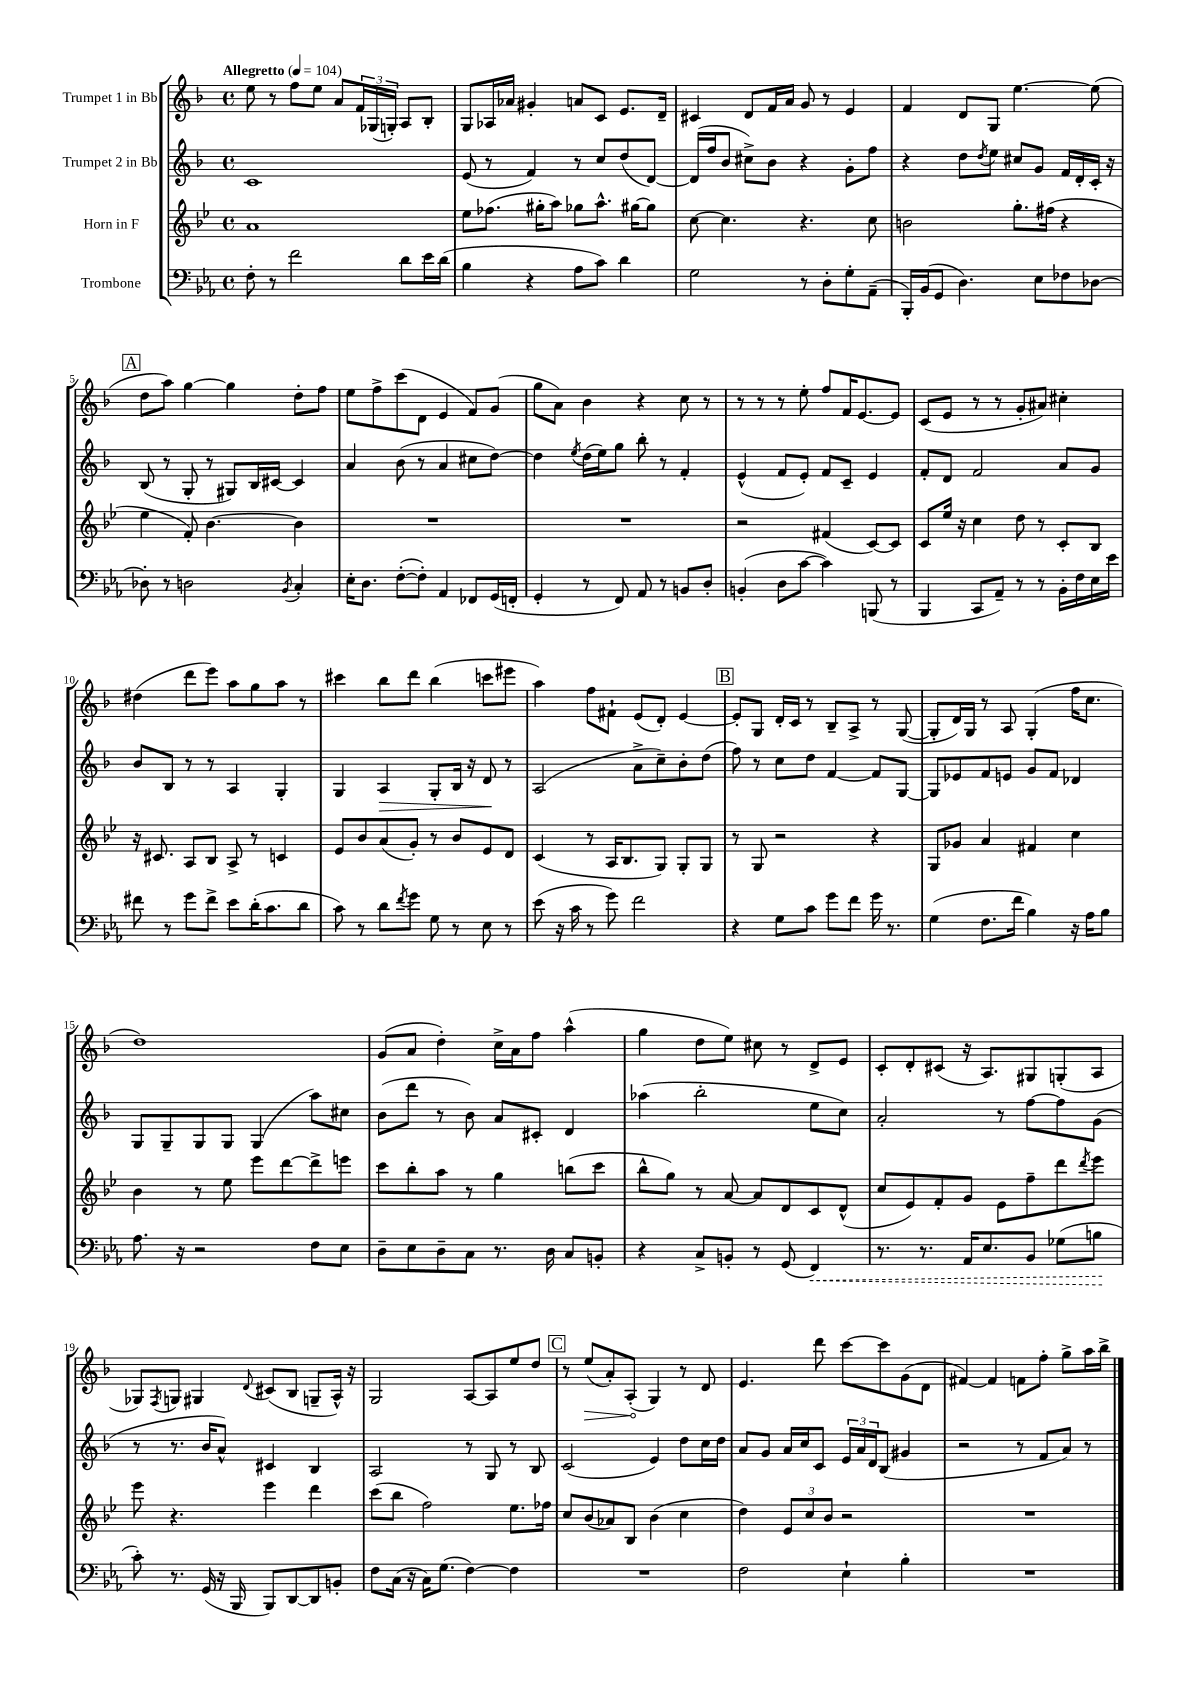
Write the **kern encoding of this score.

**kern	**kern	**kern	**kern
*staff4	*staff3	*staff2	*staff1
*clefF4	*clefG2	*clefG2	*clefG2
*k[b-e-a-]	*k[b-e-]	*k[b-]	*k[b-]
*M4/4	*M4/4	*M4/4	*M4/4
*met(c)	*met(c)	*met(c)	*met(c)
*MM104	*MM104	*MM104	*MM104
8F'	1a	1c	8ee
8r	.	.	8r
2f	.	.	8ff
.	.	.	8ee
.	.	.	8a
.	.	.	24f
.	.	.	(24G-
.	.	.	24G')
8d	.	.	8A
16e-	.	.	8B-'
(16d	.	.	.
=	=	=	=
4B-	8ee-	(8e	8G
.	(8.ff-	8r	16A-
.	.	.	16a-
4r	.	4f)	4g#'
.	16gg#'	.	.
.	8aa)	.	.
8A-	8gg-	8r	8a
8c)	8.aa^^	8cc	8c
4d	.	(8dd	8.e
.	[16gg#	.	.
.	8gg#]	[8d)	.
.	.	.	16d~
=	=	=	=
2G	[8cc	(16d]	4c#
.	.	16ff	.
.	4.cc]	8b-	.
.	.	8cc#^)	8d
.	.	8b-	16f
.	.	.	16a
8r	4.r	4r	8g
8D'	.	.	8r
8G'	.	8g'	4e
(8AA-~	8cc	8ff	.
=	=	=	=
16BBB-')	2b	4r	4f
(16BB-	.	.	.
8GG	.	.	.
4.D)	.	8dd	8d
.	.	8qdd	.
.	.	8ee	8G
.	8.gg'	8cc#	[4.ee
8E-	.	8g	.
.	(16ff#	.	.
8F-	4r	16f	.
.	.	16d'	.
[8D-	.	16c'	(8ee]
.	.	16r	.
=	=	=	=
8D-']	4ee-	(8B-	8dd
8r	.	8r	8aa)
2D	8f')	8G'	[4gg
.	[4.b-	8r	.
.	.	8G#)	4gg]
.	.	16B-	.
.	.	[16c#	.
8qBB-	.	.	.
4C'	4b-]	4c#]	8dd'
.	.	.	8ff
=	=	=	=
16E-'	1r	4a	8ee
8.D	.	.	.
.	.	.	8ff^
([8F'	.	(8b-	(8ccc
8F'])	.	8r	8d
4AA-	.	4a	4e
8FF-	.	8cc#	8f)
(16GG	.	[8dd)	(8g
16FF'	.	.	.
=	=	=	=
4GG'	1r	4dd]	8gg
.	.	.	8a)
.	.	8qee	.
8r	.	(16dd	4b-
.	.	16ee)	.
8FF)	.	8gg	.
8AA-	.	8bb-'	4r
8r	.	8r	.
8BB	.	4f'	8cc
8D'	.	.	8r
=	=	=	=
(4BB'	2r	(4e^^	8r
.	.	.	8r
8D	.	8f	8r
[8c	.	8e')	8ee'
4c])	(4f#	8f	8ff
.	.	8c~	16f
.	.	.	[8.e
(8BBB	[8c)	4e	.
8r	8c]	.	8e]
=	=	=	=
4BBB-	8c	8f'	(8c
.	16ee-	8d	8e
.	16r	.	.
8CC	4cc	2f	8r
8AA-~)	.	.	8r
8r	8dd	.	8g'
8r	8r	.	8a#)
16BB-'	8c'	8a	4cc#'
16F	.	.	.
16E-	8B-	8g	.
16e-	.	.	.
=	=	=	=
8f#	16r	8b-	(4dd#
.	8.c#	.	.
8r	.	8B-	.
8g	8A	8r	8ddd
8f#^	8B-	8r	8eee)
8e-	8A^	4A	8aa
(16d'	8r	.	8gg
8.c	.	.	.
.	4c	4G'	8aa
8d	.	.	8r
=	=	=	=
8c)	8e-	4G	4ccc#
8r	8b-	.	.
8d	(8a	4A	8bb-
8qf	.	.	.
8g	8g')	.	8ddd
8G	8r	8G'	(4bb-
8r	8b-	16B-	.
.	.	16r	.
8E-	8e-	8d	8ccc
8r	8d	8r	8eee#
=	=	=	=
(8e-	(4c	(2A	4aa)
16r	.	.	.
16c	.	.	.
8r	8r	.	8ff
8g)	16A	.	8f#`
.	8.B-	.	.
2f	.	8a^	(8e
.	8G)	8cc~)	8d')
.	8G'	8b-'	[4e
.	8G	(8dd	.
=	=	=	=
4r	8r	8ff)	8e']
.	8G	8r	8G
8G	2r	8cc	16d'
.	.	.	16c
8c	.	8dd	8r
8g	.	[4f	8B-~
8f	.	.	8A^
16g	4r	8f]	8r
8.r	.	.	.
.	.	[8G	([8G
=	=	=	=
(4G	8G	8G]	8G']
.	8g-	8e-	16d)
.	.	.	16G
8.F	4a	8f	8r
.	.	8e	8A
16f	.	.	.
4B-)	4f#	8g	(4G'
.	.	8f	.
16r	4cc	4d-	16ff
16A-	.	.	8.cc
8B-	.	.	.
=	=	=	=
8.A-	4b-	8G	1dd)
.	.	8G~	.
16r	.	.	.
2r	8r	8G	.
.	8ee-	8G	.
.	8eee-	(4G	.
.	[8ddd	.	.
8F	8ddd^]	8aa)	.
8E-	8eee	8cc#	.
=	=	=	=
8D~	8ccc	(8b-	(8g
8E-	8bb-'	8ddd	8a
8D~	8aa	8r	4dd')
8C	8r	8b-)	.
8.r	4gg	8a	16cc^
.	.	.	16a
.	.	8c#'	8ff
16D	.	.	.
8C	(8bb	4d	(4aa^^
8BB'	8ccc	.	.
=	=	=	=
4r	8bb-^^	(4aa-	4gg
.	8gg)	.	.
8C^	8r	2bb-'	8dd
8BB'	[8a	.	8ee)
8r	8a]	.	8cc#
(8GG	8d	.	8r
4FF)	8c	8ee	8d^
.	(8d^^	8cc)	8e
=	=	=	=
8.r	8cc	2a'	8c'
.	8e-)	.	8d'
8.r	.	.	.
.	8f'	.	(8c#
16AA-	8g	.	16r
8.E-	.	.	8.A)
.	8e-	8r	.
8BB-	8ff~	[8ff	8G#
(8G-	8ddd	8ff]	(8G'
.	8qddd	.	.
8B	8eee-	(8g	8A
=	=	=	=
8c')	8eee-	8r	8G-)
.	.	.	8qF
8.r	4.r	8.r	8G
.	.	.	4G#
(16GG	.	16b-	.
16r	.	8a^^)	.
16BBB-	.	.	.
.	.	.	8qqd
8BBB-)	4eee-	4c#	(8c#
[8DD	.	.	8B-
8DD]	4ddd	4B-	8G~
8BB'	.	.	16A^^)
.	.	.	16r
=	=	=	=
8F	(8ccc	2A	2G
(16C	8bb-	.	.
16r	.	.	.
16C)	2ff)	.	.
(8.G	.	.	.
[4F)	.	8r	[8A
.	.	8G	8A]
4F]	8.ee-	8r	8ee
.	.	8B-	8dd
.	16ff-	.	.
=	=	=	=
1r	8cc	(2c	8r
.	(8b-	.	(8ee
.	8a-)	.	8a')
.	8B-	.	(8A'
.	(4b-	4e)	4G)
.	4cc	8dd	8r
.	.	16cc	8d
.	.	16dd	.
=	=	=	=
2F	4dd)	8a	4.e
.	.	8g	.
.	12e-	16a	.
.	.	16cc	.
.	12cc	.	.
.	.	8c	8ddd
.	12b-	.	.
4E-`	2r	24e	[8ccc
.	.	24a	.
.	.	24d	.
.	.	(8B-	8ccc]
4B-'	.	4g#	(8g
.	.	.	8d
=	=	=	=
1r	1r	2r	[4f#)
.	.	.	4f#]
.	.	8r	8f
.	.	8f	8ff'
.	.	8a)	8gg^
.	.	8r	16aa
.	.	.	16bb-^
==	==	==	==
*-	*-	*-	*-
